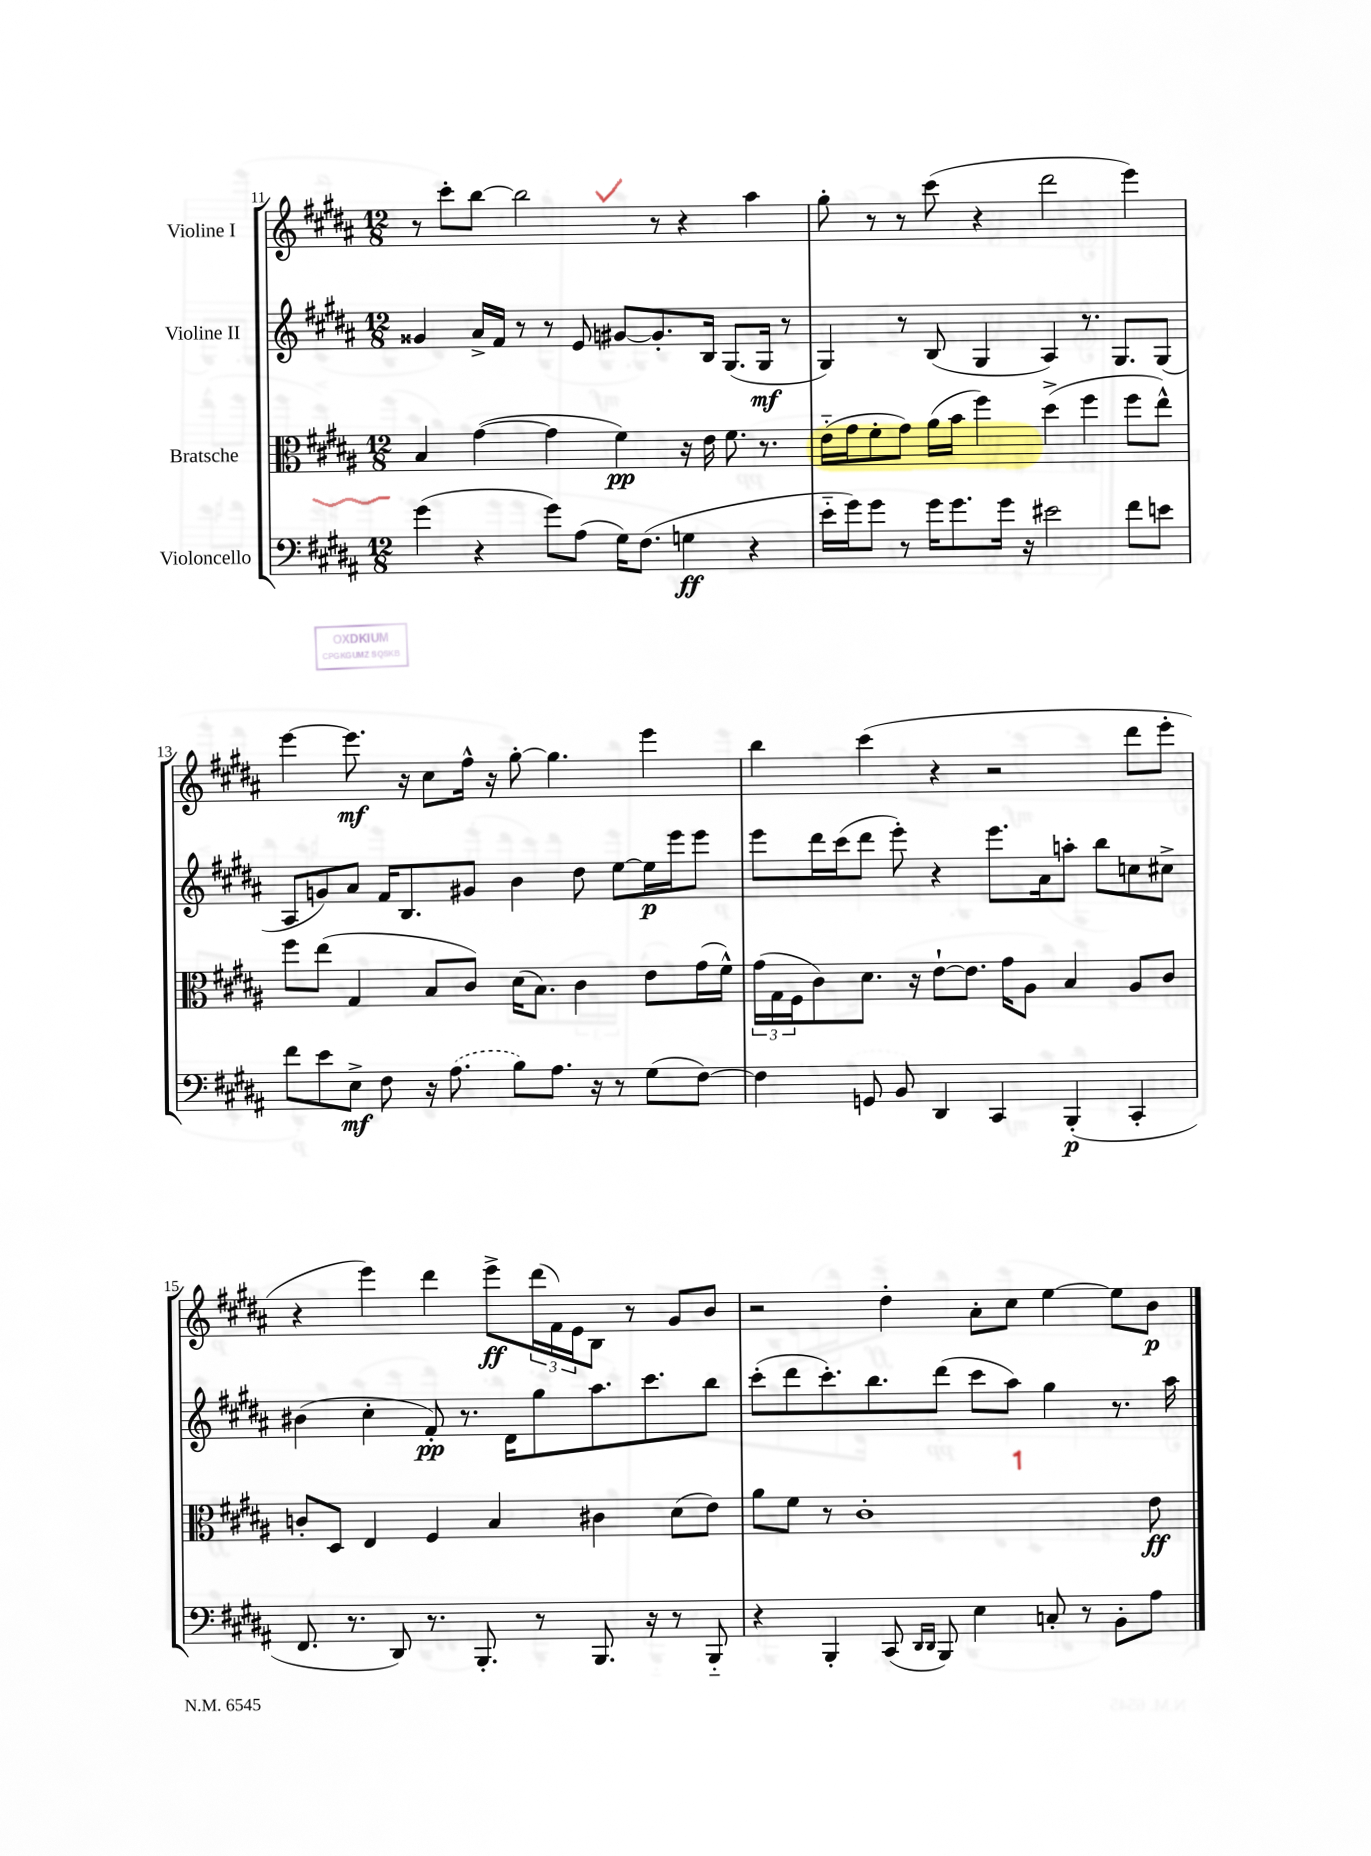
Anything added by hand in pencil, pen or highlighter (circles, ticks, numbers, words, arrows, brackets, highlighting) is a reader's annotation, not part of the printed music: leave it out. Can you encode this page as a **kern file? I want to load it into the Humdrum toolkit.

**kern	**kern	**kern	**kern
*staff4	*staff3	*staff2	*staff1
*clefF4	*clefC3	*clefG2	*clefG2
*k[f#c#g#d#a#]	*k[f#c#g#d#a#]	*k[f#c#g#d#a#]	*k[f#c#g#d#a#]
*M12/8	*M12/8	*M12/8	*M12/8
(4g#	4B	4g##	8r
.	.	.	8ccc#'
4r	([4g#	16a#^	[8bb
.	.	16f#	.
.	.	8r	2bb]
8g#)	4g#]	8r	.
(8A#	.	8e	.
16G#)	4f#)	[8g#	.
(8.F#	.	.	.
.	.	8.g#']	8r
4G	16r	.	4r
.	16e	16B	.
.	8.f#	(8.G#	.
4r	.	.	4aa#
.	8.r	16G#	.
.	.	8r	.
=	=	=	=
16e'~	(16e'~	4G#)	8gg#'
16g#)	16g#	.	.
8g#	8f#'	.	8r
8r	8g#)	8r	8r
16g#	(16a#	(8B	(8ccc#
8.g#	16b	.	.
.	4ff#)	4G#	4r
16g#	.	.	.
16r	.	.	.
2e#	(4dd#^	4A#)	2ddd#
.	4ff#	8.r	.
.	.	8.G#	.
8f#	8ff#	.	4eee)
8e	8ee^^)	(8G#	.
=	=	=	=
8f#	8ff#	8A#	[4eee
8e	(8ee	8g)	.
8E^	4G#	8a#	8.eee]
8F#	.	16f#	.
.	.	8.B	16r
16r	8B	.	8cc#
(8.A#	.	.	.
.	8c#)	8g#	16ff#^^
.	.	.	16r
8B)	(16d#	4b	[8gg#'
.	8.B)	.	.
8.A#	.	.	4.gg#]
.	4c#	8dd#	.
16r	.	.	.
8r	.	[8ee	.
(8G#	8e	16ee]	4eee
.	.	16eee	.
[8F#)	(16g#	8eee	.
.	16f#^^)	.	.
=	=	=	=
4F#]	(24g#	8eee	4bb
.	24G#	.	.
.	24F#	.	.
.	8c#)	16ddd#	.
.	.	(16ccc#	.
8GG	8.d#	8ddd#	(4ccc#
8BB	.	8eee')	.
.	16r	.	.
4DD#	[8e`	4r	4r
.	8.e]	.	.
4CC#	.	8.eee	2r
.	16g#	.	.
.	8A#	.	.
.	.	16a#	.
(4BBB'	4B	8aa'	.
.	.	8bb	.
4CC#'	8A#	8cc	8ddd#
.	8c#	8cc#^	8eee'
=	=	=	=
8.FF#	8c'	(4b#	4r
.	8D#	.	.
8.r	.	.	.
.	4E	4cc#'	4eee)
8DD#)	.	.	.
8.r	4F#	8f#')	4ddd#
.	.	8.r	.
8.BBB'	.	.	.
.	4B	.	8eee^
.	.	16d#	.
8r	.	8gg#	(24ddd#
.	.	.	24f#)
.	.	.	24e
8.BBB	4c#	8.aa#	8B
.	.	.	8r
16r	.	8.ccc#	.
8r	(8d#	.	8g#
8BBB'~	8e)	8bb	8b
=	=	=	=
4r	8a#	(8ccc#'	2r
.	8f#	8ddd#	.
4BBB'	8r	8.ccc#')	.
.	1c#'	.	.
.	.	8.bb	.
(8CC#	.	.	4dd#'
16qqDD#	.	.	.
16qqDD#	.	.	.
8BBB)	.	(8ddd#	.
4E	.	8ccc#	8a#'
.	.	8aa#)	8cc#
8C'	.	4gg#	[4ee
8r	.	.	.
8BB'	.	8.r	8ee]
8A#	8e	.	8b
.	.	16aa#	.
==	==	==	==
*-	*-	*-	*-
